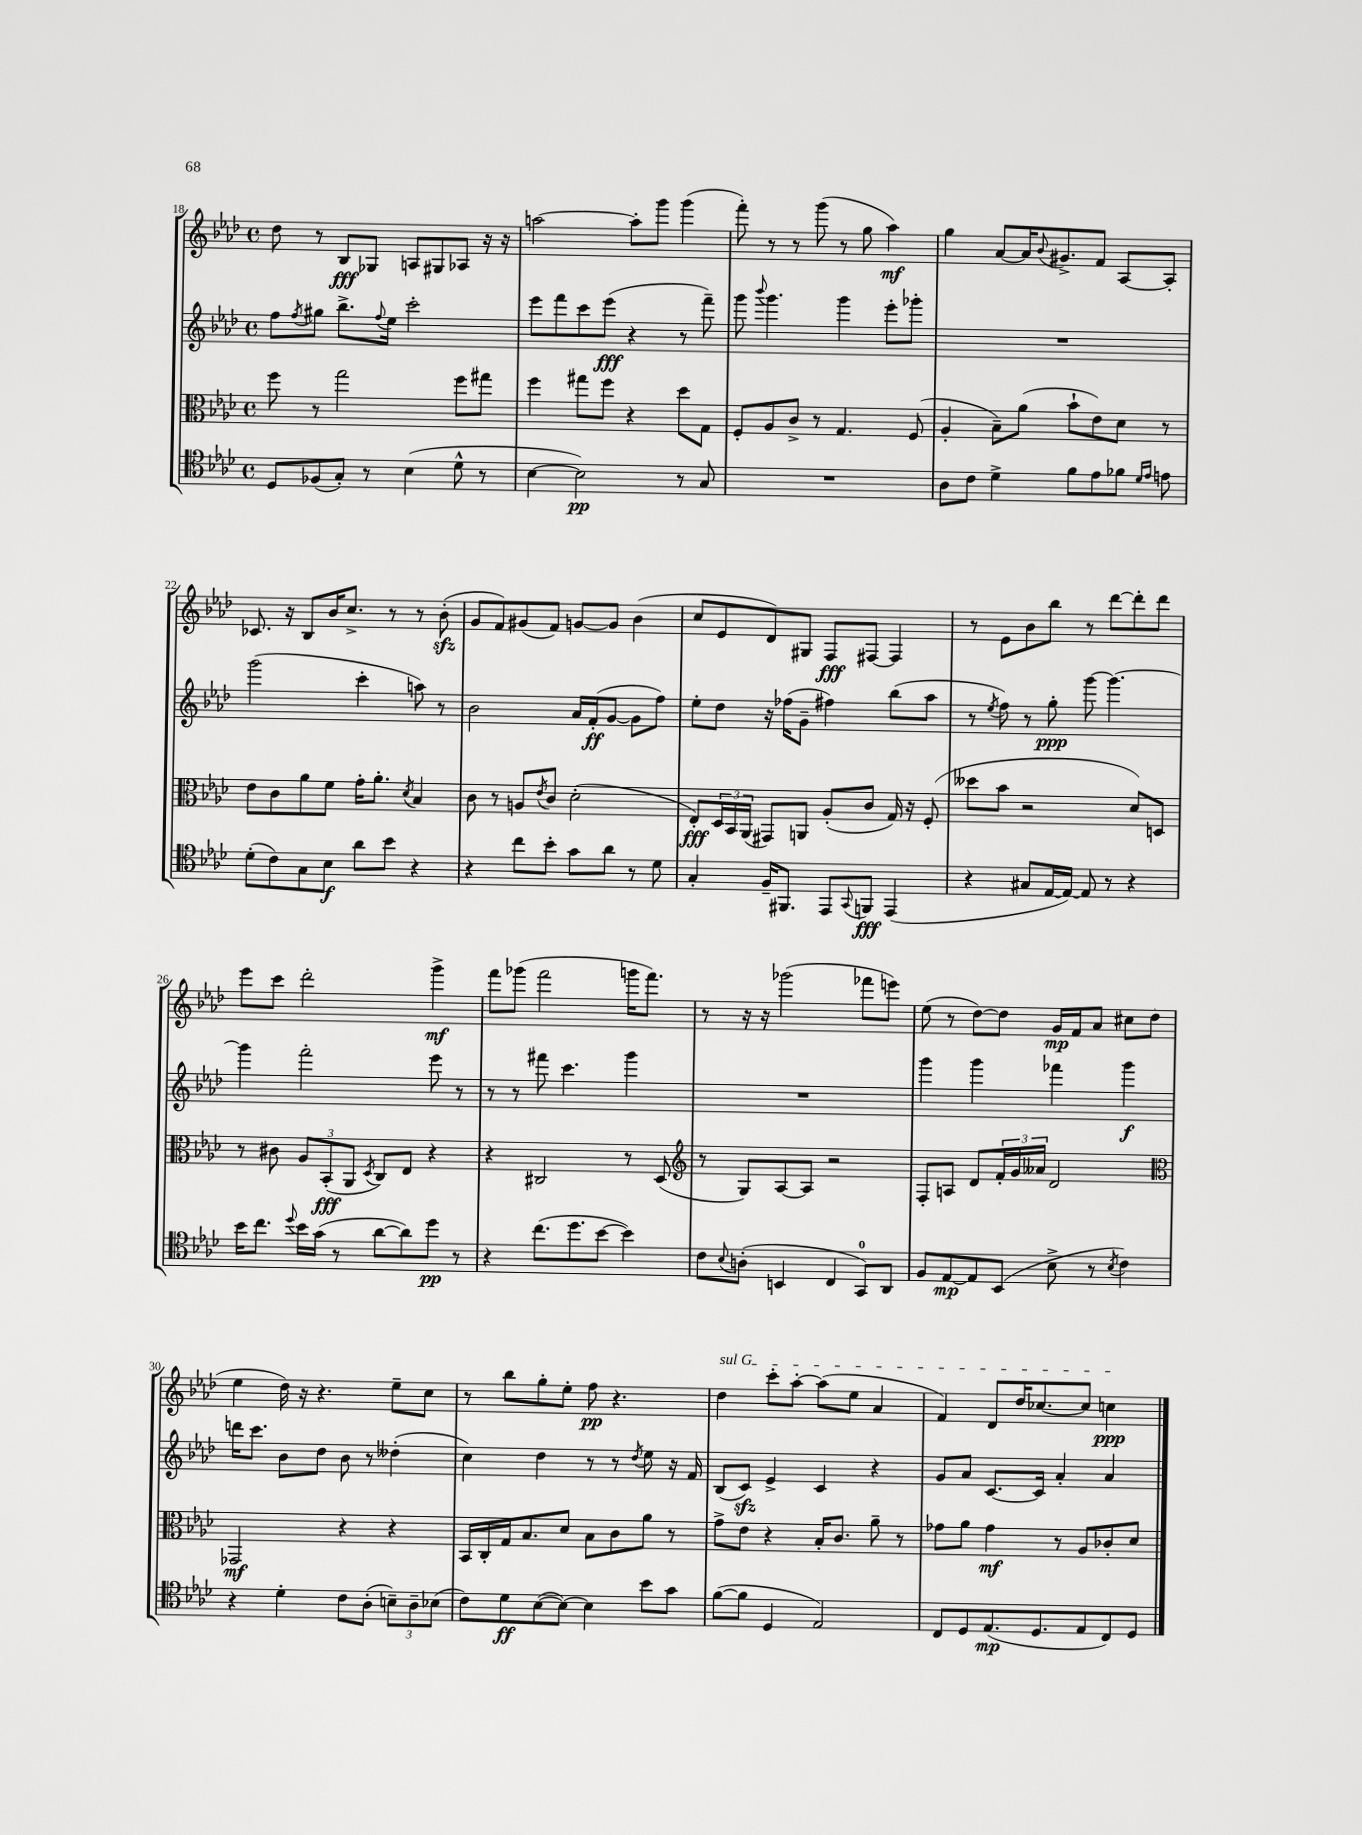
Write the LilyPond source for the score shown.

<<
\new StaffGroup <<
\new Staff = "s0" {
    \clef treble \key aes \major \defaultTimeSignature \time 4/4
    des''8 r8 bes8\fff ges8 a8 gis8 aes8 r16 r16 |
    a''2~ a''8-. g'''8 g'''4( |
    f'''8-.) r8 r8 g'''8( r8 g''8 aes''4\mf) |
    g''4 aes'8~ aes'16 \appoggiatura { bes'8 } gis'8.-> f'8 aes8~ aes8-. |
    ces'8. r16 bes8 bes'16 c''8.-> r8 r8 bes'8-.\sfz( |
    g'8 f'8) gis'8( f'8) g'8~ g'8 bes'4( |
    c''8 ees'8 des'8) gis8 f8\fff fis8~ fis4 |
    r8 ees'8 bes'8 bes''8 r8 des'''8~ des'''8-. des'''8 |
    ees'''8 c'''8 des'''2-. g'''4->\mf |
    f'''8 ges'''8( f'''2 g'''16 f'''8.) |
    r8 r16 r16 ges'''2( fes'''8 e'''8) |
    ees''8( r8 des''8~) des''8 g'16\mp f'16 aes'8 cis''8 des''8( |
    ees''4 des''16) r16 r4. ees''8-- c''8 |
    r8 bes''8 g''8-. ees''8-. f''8\pp r4. |
    \once \override TextSpanner.bound-details.left.text = \markup { \italic "sul G" } des''4\startTextSpan c'''8-. aes''8~-. aes''8( ees''8 aes'4 |
    f'4) des'8 des''16 ces''8.~ ces''8 c''4\ppp\stopTextSpan \bar "|." |
}
\new Staff = "s1" {
    \clef treble \key aes \major \defaultTimeSignature \time 4/4
    f''8 \acciaccatura { f''8 } gis''8 bes''8.-> \appoggiatura { f''8 } ees''16 c'''2-. |
    ees'''8 f'''8 c'''8 ees'''8\fff( r4 r8 f'''8--) |
    g'''8 \appoggiatura { bes'''8 } g'''4. g'''4 ees'''8-. ges'''8-. |
    R1 |
    g'''2( c'''4-. a''8) r8 |
    bes'2 aes'16 f'16-.\ff( g'8~ g'8 f''8) |
    ees''8-. des''8 r16 fes''16( g'8-- fis''4) bes''8( aes''8 |
    r8 \acciaccatura { ees''8 } f''8) r8 g''8-.\ppp g'''8~ g'''4.~ |
    g'''4 f'''2-. ees'''8 r8 |
    r8 r8 fis'''8 c'''4. g'''4 |
    R1 |
    g'''4 g'''4 fes'''4 g'''4\f |
    d'''16 c'''8. bes'8 des''8 bes'8 r8 deses''4-.( |
    c''4) des''4 r8 r8 \acciaccatura { des''8 } ees''8 r16 f'16 |
    bes8( c'8\sfz) ees'4-> c'4 r4 |
    g'8 aes'8 c'8.~ c'16 aes'4-. aes'4 \bar "|." |
}
\new Staff = "s2" {
    \clef alto \key aes \major \defaultTimeSignature \time 4/4
    f''8 r8 g''2 f''8 gis''8 |
    f''4 gis''8 f''8 r4 des''8 g8 |
    f8-. aes8 c'8-> r8 g4. f8( |
    aes4-. bes8--) aes'8( bes'8-! ees'8) des'8 r8 |
    ees'8 c'8 aes'8 f'8 g'16-. aes'8.-. \acciaccatura { des'8 } bes4 |
    c'8 r8 a8 \acciaccatura { ees'8 } c'8 des'2-.( |
    ees8-.\fff) \tuplet 3/2 { des16 bes,16 aes,16( } gis,8) a,8 aes8-.( c'8 g16) r16 f8-.( |
    deses''8 bes'8 r2 des'8) d8 |
    r8 cis'8 \tuplet 3/2 { aes8 bes,8-.\fff( aes,8 } \acciaccatura { des8 } c8) ees8 r4 |
    r4 cis2 r8 des8( |
    \clef treble r8 g8) aes8~ aes8 r2 |
    f8-. a8 des'8 \tuplet 3/2 { f'16-. g'16 aeses'16 } des'2 |
    \clef alto ges,2\mf r4 r4 |
    bes,16 c16-. g16 bes8. des'8 bes8 c'8 aes'8 r8 |
    g'8-> ees'8 r4 bes16-. c'8. aes'8-- r8 |
    ges'8 aes'8 ges'4\mf r8 aes8 ces'8-. des'8 \bar "|." |
}
\new Staff = "s3" {
    \clef tenor \key aes \major \defaultTimeSignature \time 4/4
    des8 fes8( g8-.) r8 bes4( des'8-^ r8 |
    bes4~ bes2\pp) r8 g8 |
    R1 |
    aes8 c'8 des'4-> f'8 ees'8 fes'8 \grace { des'16 ees'16 } e'8 |
    des'8-.( c'8) g8 bes8\f aes'8 bes'8 r4 |
    r4 c''8 bes'8-. g'8 aes'8 r8 des'8 |
    g4-. f16-- fis,8. ees,8 \appoggiatura { g,8 } f,8\fff ees,4( |
    r4 gis8 ees16~ ees16~) ees8 r8 r4 |
    bes'16 c''8. \appoggiatura { des''8 } bes'16 g'16( r8 aes'8~ aes'8) des''8\pp r8 |
    r4 c''8.( des''8. bes'8~ bes'4) |
    c'8 \appoggiatura { bes8 } a8-.( b,4 c4 g,8-0) aes,8 |
    f8 ees8~\mp ees8 bes,8( bes8-> r8 \acciaccatura { bes8 } c'4) |
    r4 des'4-. c'8 aes8-.( \tuplet 3/2 { b8--) aes8-- bes8( } |
    c'8) des'8\ff bes8~( bes8~) bes4 bes'8 g'8 |
    f'8~( f'8 des4 ees2) |
    c8 des8 ees8.\mp( des8. ees8 c8) des8 \bar "|." |
}
>>
>>
\layout { \context { \Score currentBarNumber = #18 } }
